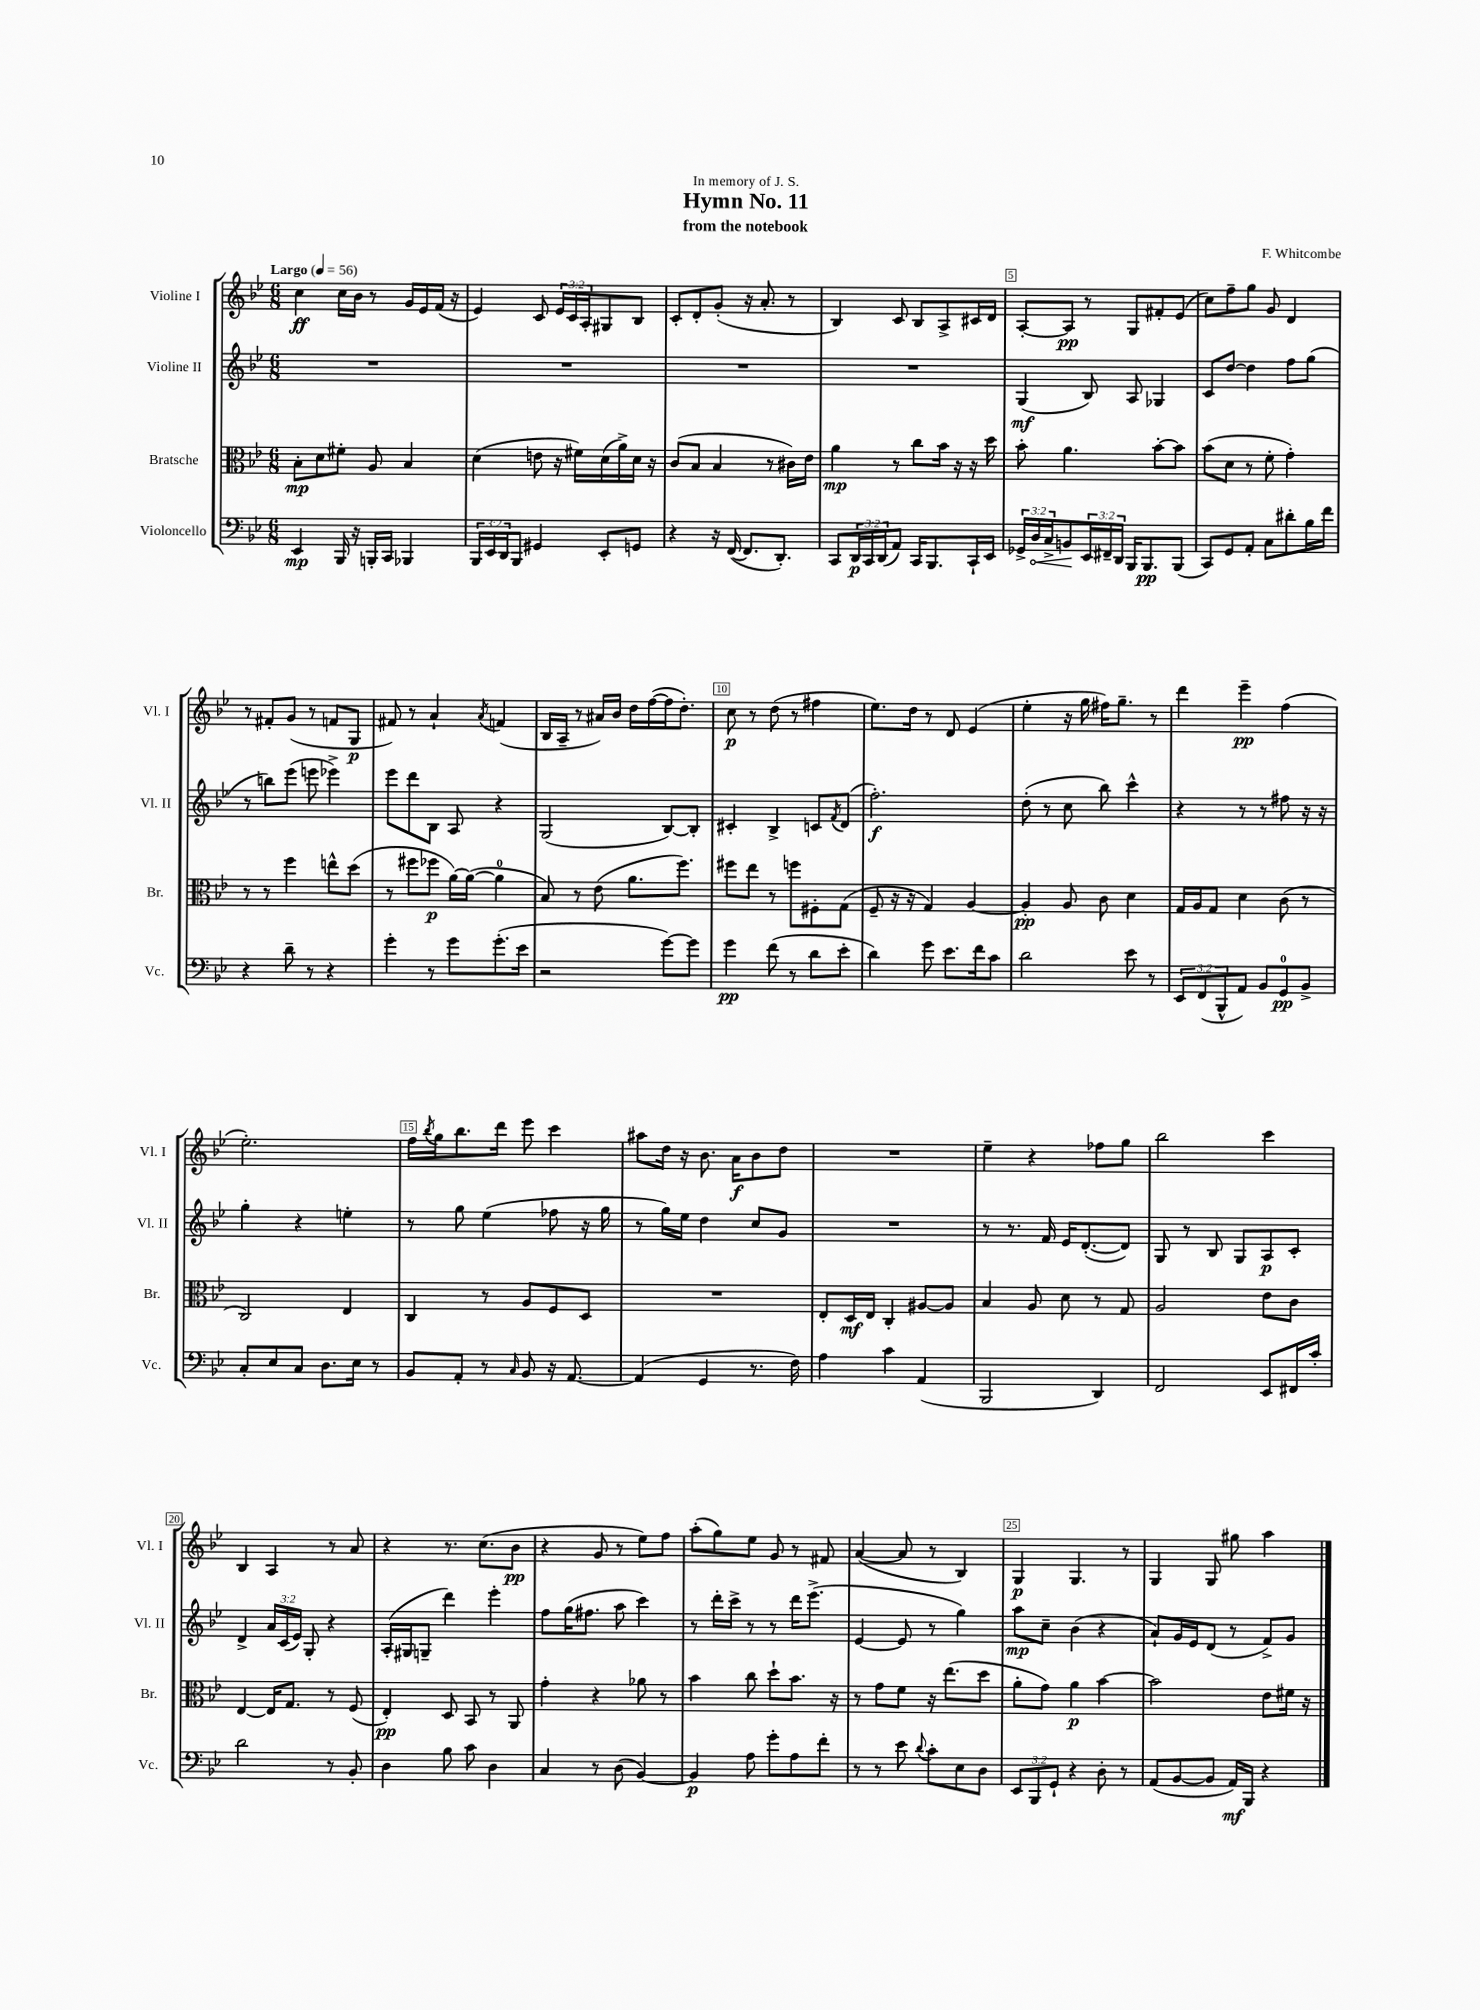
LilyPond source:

\header { title = "Hymn No. 11" composer = "F. Whitcombe" subtitle = "from the notebook" dedication = "In memory of J. S." }
<<
\new StaffGroup <<
\new Staff = "s0" \with { instrumentName = "Violine I" shortInstrumentName = "Vl. I" } {
    \clef treble \key bes \major \numericTimeSignature \time 6/8 \override Staff.TupletNumber.text = #tuplet-number::calc-fraction-text \tempo "Largo" 4 = 56
    c''4\ff c''16 bes'16 r8 g'16 ees'16 f'16( r16 |
    ees'4) c'8 \tuplet 3/2 { ees'16 c'16 a16-. } gis8 bes8 |
    c'8-. d'8-. g'8-.( r16 a'8.-. r8 |
    bes4) c'8 bes8 a8-> cis'16 d'16 |
    a8~-. a8\pp r8 g8 fis'8-. ees'8( |
    c''8) f''8-- g''8 g'8 d'4 |
    r8 fis'8-. g'8( r8 f'8 g8\p |
    fis'8) r8 a'4-! \acciaccatura { a'8 } f'4( |
    bes16 a16-- r8 ais'16) bes'16 d''16 f''16~( f''16 d''8.-.) |
    c''8\p r8 d''8( r8 fis''4 |
    ees''8.) d''16 r8 d'8 ees'4( |
    ees''4-. r16 g''16 fis''16) g''8.-- r8 |
    d'''4 ees'''4--\pp f''4( |
    ees''2.-.) |
    f''16 \acciaccatura { bes''8 } g''16 bes''8. d'''16 ees'''8 c'''4 |
    ais''8 d''16 r16 bes'8. a'16\f bes'8 d''8 |
    R2. |
    ees''4-- r4 fes''8 g''8 |
    bes''2 c'''4 |
    bes4 a4 r8 a'8 |
    r4 r8. c''8.( bes'8\pp |
    r4 g'8 r8 ees''8) f''8 |
    a''8-.( g''8) ees''8 g'8 r8 fis'8 |
    a'4~( a'8 r8 bes4) |
    g4\p g4. r8 |
    g4 g8 gis''8 a''4 \bar "|." |
}
\new Staff = "s1" \with { instrumentName = "Violine II" shortInstrumentName = "Vl. II" } {
    \clef treble \key bes \major \numericTimeSignature \time 6/8 \override Staff.TupletNumber.text = #tuplet-number::calc-fraction-text
    R2. |
    R2. |
    R2. |
    R2. |
    g4\mf( bes8) a8 ges4 |
    c'8 d''8~ d''4 f''8 g''8( |
    r8 b''8) ees'''8( e'''8 ees'''4->) |
    ees'''8 d'''8 bes8 a8 r4 |
    g2( bes8~) bes8-. |
    cis'4-. bes4-> c'8 \acciaccatura { f'8 } d'8( |
    f''2.-.\f) |
    d''8-.( r8 c''8 bes''8) c'''4-^ |
    r4 r8 r8 fis''8 r16 r16 |
    g''4-. r4 e''4-. |
    r8 g''8 ees''4( fes''8 r16 g''16 |
    r8 g''16) ees''16 d''4 c''8 g'8 |
    R2. |
    r8 r8. f'16 ees'16 d'8.~-.( d'8) |
    g8 r8 bes8 g8 a8\p c'8-. |
    d'4-> \tuplet 3/2 { a'16 c'16( ees'16) } g8-. r4 |
    a16-.( gis16 g8-- d'''4) ees'''4-. |
    f''8 g''16( fis''8. a''8 c'''4) |
    r8 d'''16-. c'''16-> r8 r8 d'''16 ees'''8.->( |
    ees'4~ ees'8 r8 g''4) |
    a''8\mp c''8-- bes'4( r4 |
    a'8-!) g'16 ees'16 d'8( r8 f'8->) g'8 \bar "|." |
}
\new Staff = "s2" \with { instrumentName = "Bratsche" shortInstrumentName = "Br." } {
    \clef alto \key bes \major \numericTimeSignature \time 6/8
    bes8-.\mp d'8 fis'8-. a8 bes4 |
    d'4( e'8 r16 fis'16) d'16( a'16->) d'16 r16 |
    c'8( bes8 bes4 r8 cis'16) ees'16 |
    a'4\mp r8 c''8 bes'16 r16 r16 d''16 |
    bes'8-. a'4. bes'8~-. bes'8 |
    bes'8( d'8 r8 f'8-. g'4-.) |
    r8 r8 f''4 e''8-^ d''8( |
    r8 fis''8 fes''8\p a'16~) a'16~( a'4-0 |
    bes8) r8 ees'8( a'8. f''8.) |
    fis''8 ees''8 r8 f''8 fis8-. g8( |
    f8-- r16 r16 g4) a4~ |
    a4-.\pp a8 c'8 d'4 |
    g16 a16 g8 d'4 c'8( r8 |
    c2) ees4 |
    c4 r8 a8 f8 d8 |
    R2. |
    ees8-. d16\mf ees16 c4-. ais8~ ais8 |
    bes4 a8 d'8 r8 g8 |
    a2 ees'8 c'8 |
    ees4~ ees16 g8. r8 f8( |
    ees4-.\pp) d8 bes,8 r8 a,8 |
    g'4-. r4 aes'8 r8 |
    bes'4 c''8 d''8-! bes'8. r16 |
    r8 g'8 f'8 r16 ees''8.( d''8 |
    a'8-. g'8) a'4\p bes'4~ |
    bes'2 ees'8 fis'16 r16 \bar "|." |
}
\new Staff = "s3" \with { instrumentName = "Violoncello" shortInstrumentName = "Vc." } {
    \clef bass \key bes \major \numericTimeSignature \time 6/8 \override Staff.TupletNumber.text = #tuplet-number::calc-fraction-text
    ees,4\mp bes,,16 r16 b,,16-. c,16 bes,,4 |
    \tuplet 3/2 { bes,,16 ees,16 d,16 } bes,,8 gis,4 ees,8-. g,8 |
    r4 r16 f,16~( f,8. d,8.-.) |
    c,8 \tuplet 3/2 { d,16\p c,16 d,16( } a,8) c,16 bes,,8. c,16-! ees,16 |
    \tuplet 3/2 { ges,16-> \once \override Hairpin.circled-tip = ##t d16\< c16-> } b,8\! \tuplet 3/2 { ees,16 fis,16-- d,16 } bes,,16 bes,,8.\pp bes,,8( |
    c,8) g,8 a,8-. c8 dis'8-. bes16 f'16 |
    r4 d'8-- r8 r4 |
    g'4-. r8 g'8 g'8.-.( ees'16 |
    r2 g'8~) g'8 |
    g'4\pp f'8( r8 d'8 ees'8-. |
    d'4) g'8 ees'8. f'16 c'8 |
    d'2 ees'8 r8 |
    \tuplet 3/2 { ees,8 f,8( bes,,8-^ } a,8) bes,8 g,8-0\pp bes,8-> |
    c8-. ees8 c8 d8. ees16 r8 |
    bes,8 a,8-. r8 \grace { c16 } bes,8 r16 a,8.~ |
    a,4( g,4 r8. f16) |
    a4 c'4 a,4( |
    bes,,2 d,4) |
    f,2 ees,8 fis,16 c'16-. |
    d'2 r8 bes,8-. |
    d4 bes8 c'8 d4 |
    c4 r8 d8( bes,4~) |
    bes,4\p a8 g'8-. a8 f'8-. |
    r8 r8 ees'8 \appoggiatura { d'8 } c'8-. ees8 d8 |
    \tuplet 3/2 { ees,8 bes,,8 g,8-! } r4 d8-. r8 |
    a,8( bes,8~ bes,8 a,16\mf) bes,,16 r4 \bar "|." |
}
>>
>>
\layout { \context { \Score \override BarNumber.break-visibility = ##(#f #t #t) barNumberVisibility = #(every-nth-bar-number-visible 5) \override BarNumber.stencil = #(make-stencil-boxer 0.1 0.3 ly:text-interface::print) } }
